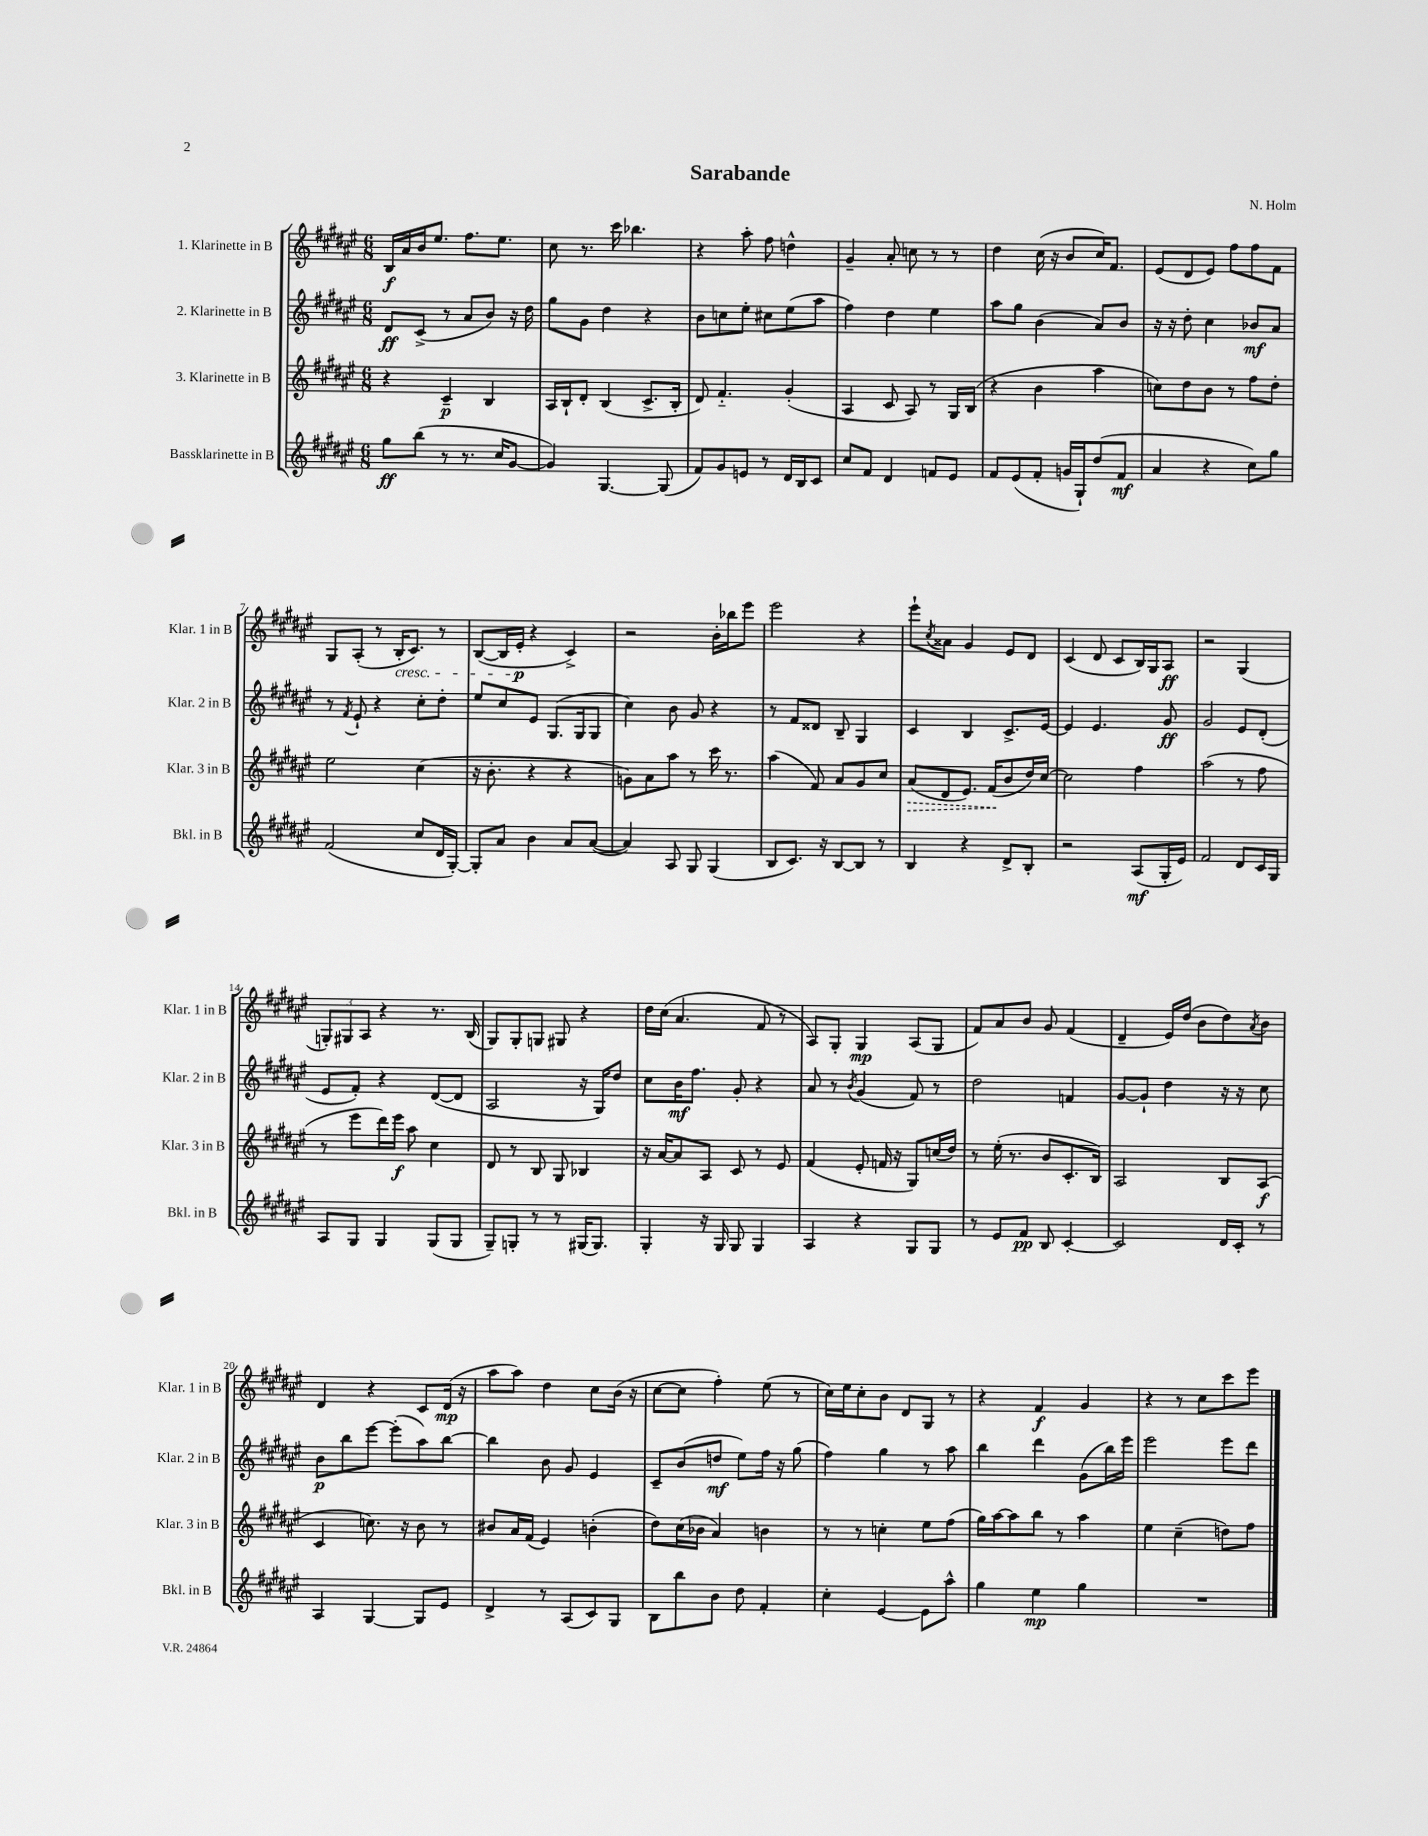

**kern	**dynam	**kern	**dynam	**kern	**dynam	**kern	**dynam
*part4	*part4	*part3	*part3	*part2	*part2	*part1	*part1
*staff4	*staff4	*staff3	*staff3	*staff2	*staff2	*staff1	*staff1
*I"Bassklarinette in B	*	*I"3. Klarinette in B	*	*I"2. Klarinette in B	*	*I"1. Klarinette in B	*
*I'Bkl. in B	*	*I'Klar. 3 in B	*	*I'Klar. 2 in B	*	*I'Klar. 1 in B	*
*clefG2	*	*clefG2	*	*clefG2	*	*clefG2	*
*k[f#c#g#d#a#e#]	*	*k[f#c#g#d#a#e#]	*	*k[f#c#g#d#a#e#]	*	*k[f#c#g#d#a#e#]	*
*M6/8	*	*M6/8	*	*M6/8	*	*M6/8	*
=1	=1	=1	=1	=1	=1	=1	=1
8gg#\L	ff	4r	.	8d#/L	ff	16B/LL	f
.	.	.	.	.	.	16a#/	.
(8bb\J	.	.	.	(8c#^/J	.	16b/J	.
.	.	.	.	.	.	8.ee#/J	.
8r	.	4c#~/	p	8r	.	.	.
8.r	.	.	.	8a#/L	.	8.ff#\L	.
.	.	4B/	.	8b/J)	.	.	.
16cc#/KL	.	.	.	.	.	8.ee#\J	.
[8g#/J	.	.	.	16r	.	.	.
.	.	.	.	16dd#\	.	.	.
=2	=2	=2	=2	=2	=2	=2	=2
4g#/])	.	16A#/LL	.	8gg#\L	.	8cc#\	.
.	.	16B`/J	.	.	.	.	.
.	.	8d#'/J	.	8g#\J	.	8.r	.
[4.G#/	.	(4B/	.	4dd#\	.	.	.
.	.	.	.	.	.	16ccc#\	.
.	.	.	.	.	.	4.bb-X\	.
.	.	8.c#^/L	.	4r	.	.	.
(8G#/]	.	.	.	.	.	.	.
.	.	16B'/Jk	.	.	.	.	.
=3	=3	=3	=3	=3	=3	=3	=3
8f#/L)	.	8d#/)	.	8b\L	.	4r	.
8g#/	.	4.f#/	.	8ccn\	.	.	.
8en/J	.	.	.	8ee#'\J	.	8aa#'\	.
8r	.	.	.	8cc#X\L	.	8ff#\	.
16d#/LL	.	(4g#'/	.	(8ee#\	.	4ddn^^\	.
16B/J	.	.	.	.	.	.	.
8c#/J	.	.	.	8aa#\J	.	.	.
=4	=4	=4	=4	=4	=4	=4	=4
8cc#/L	.	4A#/	.	4ff#\)	.	4g#~/	.
8f#/J	.	.	.	.	.	.	.
4d#/	.	8c#/	.	4dd#\	.	8a#'/	.
.	.	8A#/)	.	.	.	8ccn\	.
8fn/L	.	8r	.	4ee#\	.	8r	.
8e#/J	.	16G#/LL	.	.	.	8r	.
.	.	(16B/JJ	.	.	.	.	.
=5	=5	=5	=5	=5	=5	=5	=5
8f#/L	.	4r	.	8aa#\L	.	4dd#\	.
(8e#/	.	.	.	8gg#\J	.	.	.
8f#'/J	.	4b\	.	(4b\	.	(16cc#\	.
.	.	.	.	.	.	16r	.
16gn/LL	.	.	.	.	.	8b/L	.
16G#`/J)	.	.	.	.	.	.	.
(8dd#/	.	4aa#\	.	8a#/L)	.	16cc#/K)	.
.	.	.	.	.	.	8.f#/J	.
8f#/J	mf	.	.	8b/J	.	.	.
=6	=6	=6	=6	=6	=6	=6	=6
4a#/	.	8ccn\L)	.	16r	.	(8e#/L	.
.	.	.	.	16r	.	.	.
.	.	8dd#\	.	8dd#'\	.	8d#/	.
4r	.	8b\J	.	4cc#\	.	8e#/J)	.
.	.	8r	.	.	.	8ff#\L	.
8cc#\L)	.	8ff#\L	.	8b-X/L	mf	8ff#\	.
8gg#\J	.	8dd#'\J	.	8a#/J	.	8f#\J	.
!!LO:LB:g=z
=7	=7	=7	=7	=7	=7	=7	=7
(2f#/	.	2ee#\	.	8r	.	8G#/L	.
.	.	.	.	8qf#/	.	.	.
.	.	.	.	8e#`/	.	(8A#'/J	.
.	.	.	.	4r	.	8r	.
!	!	!	!	!	!	!LO:TX:b:i:t=cresc.	!
.	.	.	.	.	.	16B'/KL	.
.	.	.	.	.	.	8.c#/J)	.
8cc#/L	.	(4cc#\	.	8cc#'\L	.	.	.
16d#/L	.	.	.	8dd#'\J	.	8r	.
[16G#'/JJ)	.	.	.	.	.	.	.
=8	=8	=8	=8	=8	=8	=8	=8
8G#'/L]	.	16r	.	8ee#/L	.	([8B/L	.
.	.	8.b'\	.	.	.	.	.
8a#/J	.	.	.	8cc#/	.	16B/L]	.
.	.	.	.	.	.	16e#'/JJ	p
4b\	.	4r	.	8e#/J	.	4r	.
.	.	.	.	(8.G#/L	.	.	.
8a#/L	.	4r	.	.	.	4c#^/)	.
.	.	.	.	16G#/k	.	.	.
([8a#/J	.	.	.	8G#/J	.	.	.
=9	=9	=9	=9	=9	=9	=9	=9
4a#/])	.	8gn\L)	.	4cc#\)	.	2r	.
.	.	8a#\	.	.	.	.	.
8A#/	.	8aa#\J	.	8b\	.	.	.
8G#/	.	8r	.	8g#/	.	.	.
(4G#/	.	16ccc#\	.	4r	.	16b'\LL	.
.	.	8.r	.	.	.	16bb-X\J	.
.	.	.	.	.	.	8eee#\J	.
=10	=10	=10	=10	=10	=10	=10	=10
8B/L	.	(4aa#\	.	8r	.	2eee#\	.
8.c#/J)	.	.	.	8f#/L	.	.	.
.	.	8f#/)	.	8d##X/J	.	.	.
16r	.	.	.	.	.	.	.
[8B/L	.	8a#/L	.	8B~/	.	.	.
8B/J]	.	8g#/	.	4G#/	.	4r	.
8r	.	8cc#/J	.	.	.	.	.
=11	=11	=11	=11	=11	=11	=11	=11
!	!	!	!LO:HP:b	!	!	!	!
4B/	.	(8a#/L	>	4c#/	.	8eee#`\L	.
.	.	.	.	.	.	8qcc#/	.
.	.	8d#/	.	.	.	8a##X\J	.
4r	.	8.e#/J)	.	4B/	.	4g#/	.
.	.	(16f#/KL	.	.	.	.	.
8d#^/L	.	8b/	]	8.c#^/L	.	8e#/L	.
8B'/J	.	16dd#/L)	.	.	.	8d#/J	.
.	.	[16cc#/JJ	.	[16e#/Jk	.	.	.
=12	=12	=12	=12	=12	=12	=12	=12
2r	.	2cc#\]	.	4e#/]	.	(4c#/	.
.	.	.	.	4.e#/	.	8d#/	.
.	.	.	.	.	.	8c#/L	.
(8A#/L	mf	4ff#\	.	.	.	16B/L)	.
.	.	.	.	.	.	16G#/J	.
16G#'/L	.	.	.	8g#/	ff	8A#/J	ff
16e#/JJ)	.	.	.	.	.	.	.
=13	=13	=13	=13	=13	=13	=13	=13
2f#/	.	(2aa#\	.	2g#/	.	2r	.
8d#/L	.	8r	.	8e#/L	.	(4G#/	.
16c#/L	.	8ff#\	.	(8d#'/J	.	.	.
16G#/JJ	.	.	.	.	.	.	.
!!LO:LB:g=z
=14	=14	=14	=14	=14	=14	=14	=14
8A#/L	.	8r	.	8e#/L	.	12Gn'/L)	.
.	.	.	.	.	.	12G#X/	.
8G#/J	.	8eee#\L	.	8f#'/J)	.	.	.
.	.	.	.	.	.	12A#/J	.
4G#/	.	16ddd#\L)	.	4r	.	4r	.
.	.	16eee#\JJ	f	.	.	.	.
.	.	8aa#\	.	.	.	.	.
(8G#/L	.	4cc#\	.	([8d#/L	.	8.r	.
8G#/J	.	.	.	8d#/J]	.	.	.
.	.	.	.	.	.	(16B/	.
=15	=15	=15	=15	=15	=15	=15	=15
8G#~/L)	.	8d#/	.	2A#/	.	8G#/L)	.
8Gn'/J	.	8r	.	.	.	8G#'/	.
8r	.	8B/	.	.	.	8Gn/J	.
8r	.	8G#/	.	.	.	8G#X/	.
(16G#X/KL	.	4B-X/	.	16r	.	4r	.
8.G#/J)	.	.	.	16G#/KL)	.	.	.
.	.	.	.	8dd#/J	.	.	.
=16	=16	=16	=16	=16	=16	=16	=16
4G#'/	.	16r	.	8cc#\L	.	16dd#\LL	.
.	.	[16a#/KL	.	.	.	(16cc#\JJ	.
.	.	8a#/]	.	16b\K	mf	4.a#/	.
.	.	.	.	8.ff#\J	.	.	.
16r	.	8A#/J	.	.	.	.	.
16G#/	.	.	.	.	.	.	.
8G#/	.	8c#/	.	8g#'/	.	.	.
4G#/	.	8r	.	4r	.	8f#/	.
.	.	8e#/	.	.	.	8r	.
=17	=17	=17	=17	=17	=17	=17	=17
4A#/	.	(4f#/	.	8a#/	.	8A#/L)	.
.	.	.	.	8r	.	8G#'/J	.
.	.	.	.	8qb/	.	.	.
4r	.	8e#'/	.	(4g#/	.	4G#/	mp
.	.	16fn/	.	.	.	.	.
.	.	16r	.	.	.	.	.
8G#/L	.	8G#/L)	.	8f#/)	.	(8A#/L	.
8G#/J	.	(16ccn/L	.	8r	.	8G#/J	.
.	.	16dd#/JJ)	.	.	.	.	.
=18	=18	=18	=18	=18	=18	=18	=18
8r	.	8r	.	2dd#\	.	8f#/L)	.
8e#/L	.	(16ee#'\	.	.	.	8a#/	.
.	.	8.r	.	.	.	.	.
8f#/J	pp	.	.	.	.	8b/J	.
8B/	.	8b/L	.	.	.	8g#/	.
[4c#'/	.	8.c#'/	.	4fn/	.	(4f#/	.
.	.	16B/Jk)	.	.	.	.	.
=19	=19	=19	=19	=19	=19	=19	=19
2c#/]	.	2A#/	.	[8g#/L	.	4d#~/	.
.	.	.	.	8g#`/J]	.	.	.
.	.	.	.	4dd#\	.	16e#/LL)	.
.	.	.	.	.	.	(16dd#/JJ	.
.	.	.	.	.	.	8b\L	.
16d#/LL	.	8B/L	.	16r	.	8dd#\)	.
16c#'/JJ	.	.	.	16r	.	.	.
.	.	.	.	.	.	8qa#/	.
8r	.	(8A#/J	f	8cc#\	.	8b\J	.
!!LO:LB:g=z
=20	=20	=20	=20	=20	=20	=20	=20
4A#/	.	4c#/	.	8b\L	p	4d#/	.
.	.	.	.	8bb\	.	.	.
[4G#/	.	8.ccn\)	.	[8eee#\J	.	4r	.
.	.	.	.	(8eee#'\L]	.	.	.
.	.	16r	.	.	.	.	.
8G#/L]	.	8b\	.	8aa#\)	.	8c#/L	.
8e#/J	.	8r	.	[8bb\J	.	(16d#/Jk	mp
.	.	.	.	.	.	16r	.
=21	=21	=21	=21	=21	=21	=21	=21
4d#^/	.	8b#X/L	.	4bb\]	.	8aa#\L	.
.	.	16a#/L	.	.	.	8aa#\J)	.
.	.	(16f#/JJ	.	.	.	.	.
8r	.	4e#/)	.	8b\	.	4dd#\	.
(8A#/L	.	.	.	8g#/	.	.	.
8c#/)	.	(4bn'\	.	4e#/	.	8cc#\L	.
8G#/J	.	.	.	.	.	(16b\Jk	.
.	.	.	.	.	.	16r	.
=22	=22	=22	=22	=22	=22	=22	=22
8B\L	.	8dd#\L)	.	8c#~/L	.	[8cc#\L	.
8bb\	.	(16cc#\L	.	(8b/	.	8cc#\J]	.
.	.	16b-X\JJ	.	.	.	.	.
8b\J	.	4a#/)	.	8ddn/J	mf	4ff#'\)	.
8dd#\	.	.	.	8ee#\L)	.	.	.
4f#'/	.	4bn\	.	16ff#\Jk	.	(8ee#\	.
.	.	.	.	16r	.	.	.
.	.	.	.	(8gg#\	.	8r	.
=23	=23	=23	=23	=23	=23	=23	=23
4cc#'\	.	8r	.	4ff#\)	.	16cc#\LL)	.
.	.	.	.	.	.	16ee#\J	.
.	.	8r	.	.	.	8cc#'\	.
[4e#/	.	4ccn'\	.	4gg#\	.	8b\J	.
.	.	.	.	.	.	8d#/L	.
8e#\L]	.	8ee#\L	.	8r	.	8G#/J	.
8aa#^^\J	.	(8ff#\J	.	8aa#\	.	8r	.
=24	=24	=24	=24	=24	=24	=24	=24
4gg#\	.	16gg#\LL)	.	4bb\	.	4r	.
.	.	[16aa#\J	.	.	.	.	.
.	.	8aa#\]	.	.	.	.	.
4ee#\	mp	8bb\J	.	4ddd#\	.	4f#/	f
.	.	8r	.	.	.	.	.
4gg#\	.	4aa#\	.	(8g#\L	.	4g#/	.
.	.	.	.	16bb\L)	.	.	.
.	.	.	.	16eee#\JJ	.	.	.
=25	=25	=25	=25	=25	=25	=25	=25
2.r	.	4ee#\	.	2eee#\	.	4r	.
.	.	(4cc#~\	.	.	.	8r	.
.	.	.	.	.	.	8cc#\L	.
.	.	8ddn\L)	.	8eee#\L	.	8ccc#\	.
.	.	8ff#\J	.	8ddd#\J	.	8eee#\J	.
==	==	==	==	==	==	==	==
*-	*-	*-	*-	*-	*-	*-	*-
